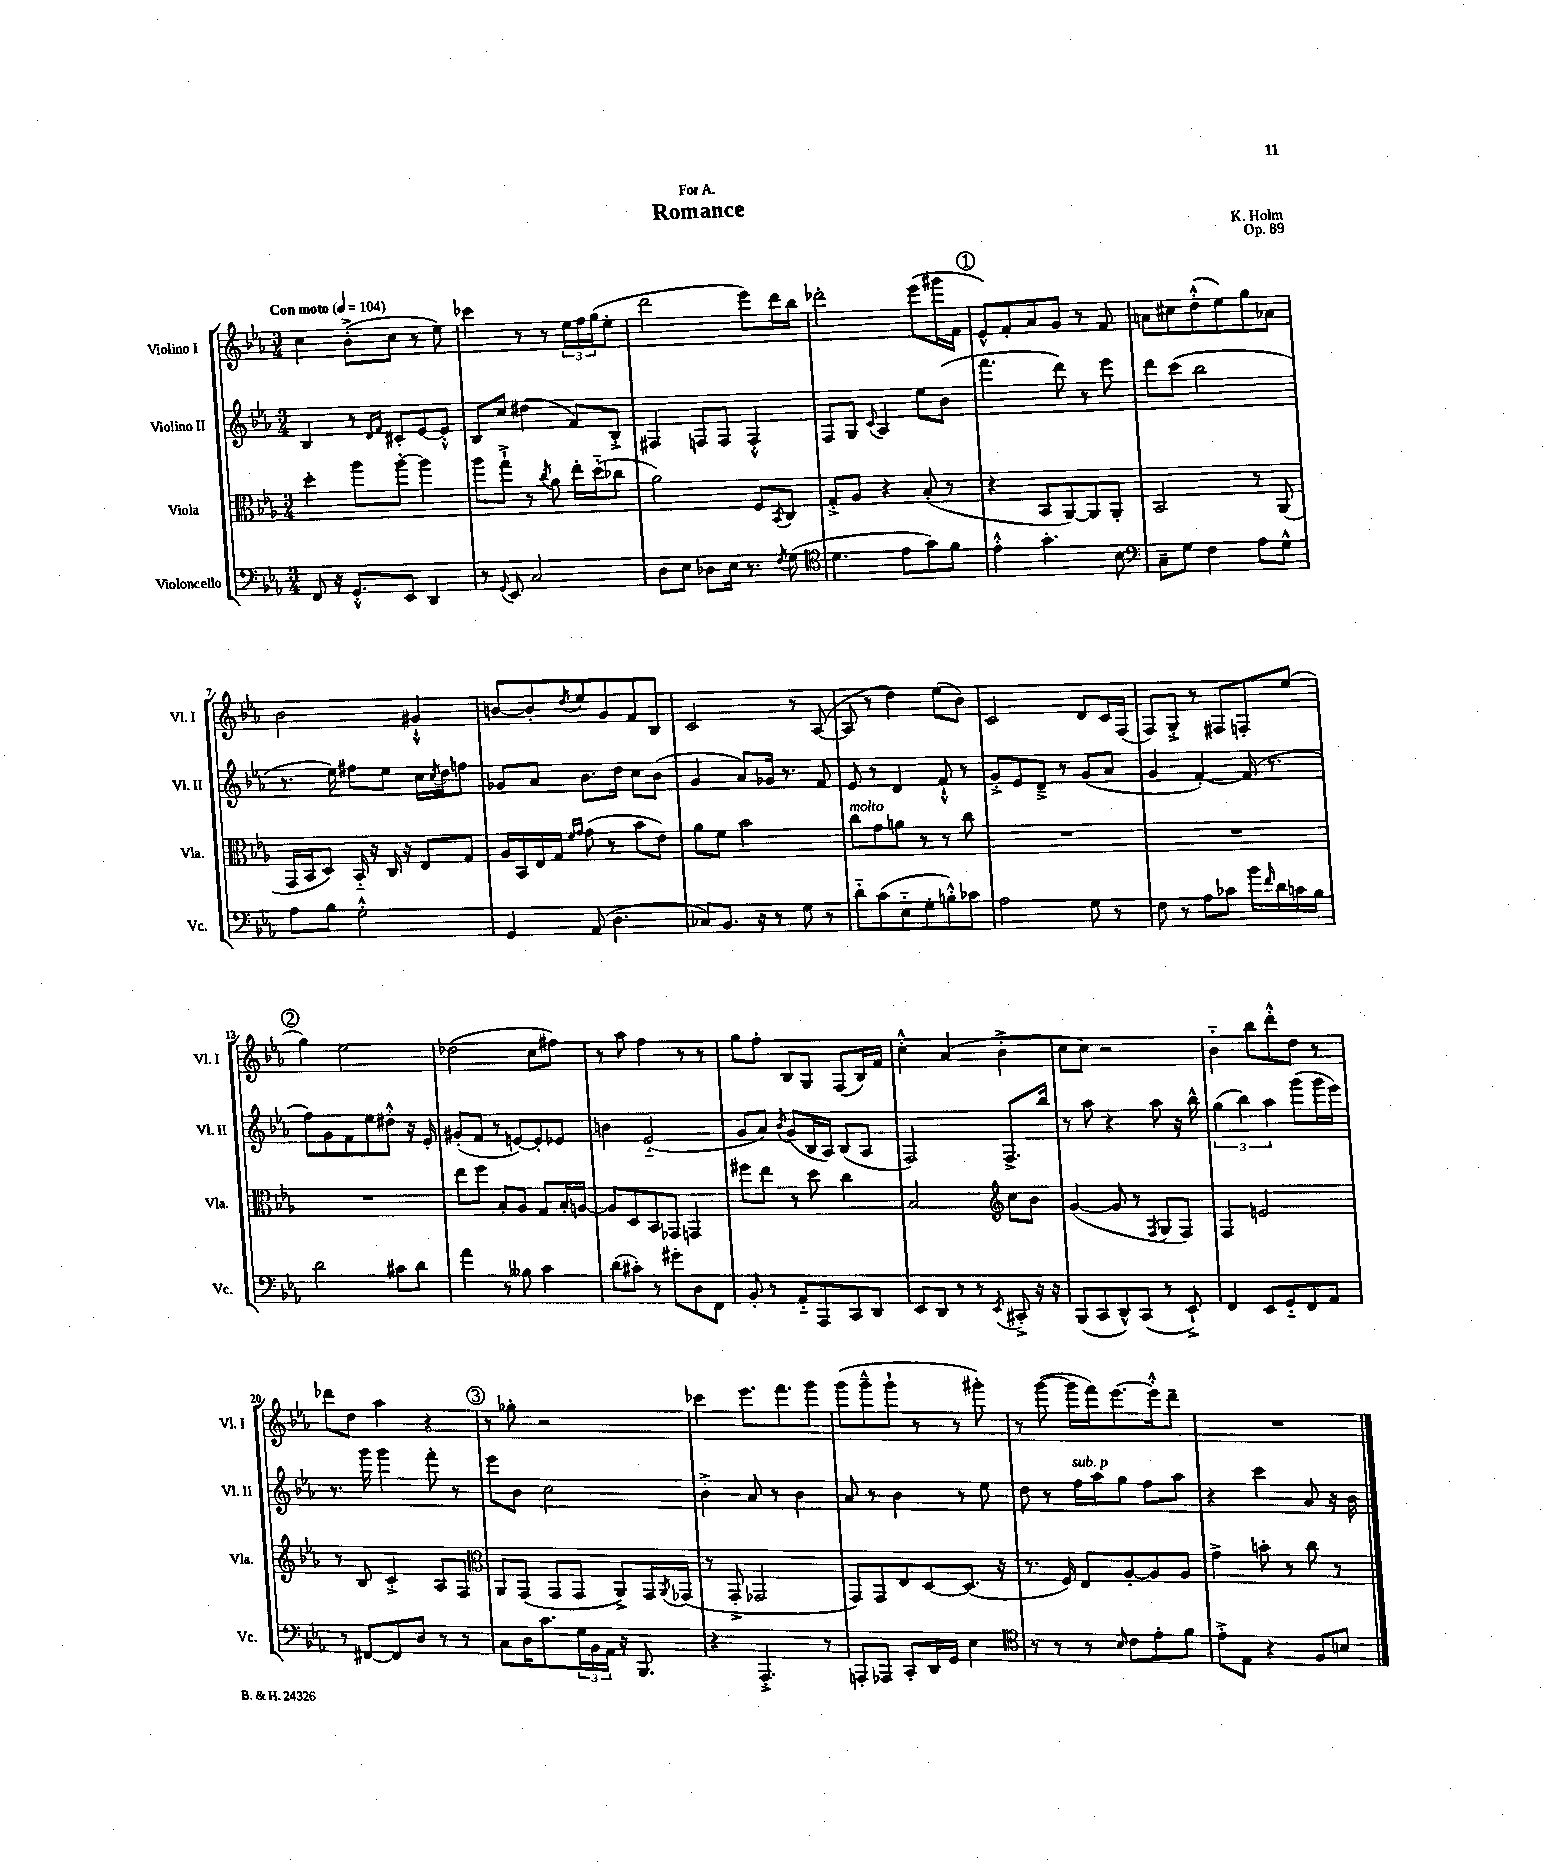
\header { title = "Romance" composer = "K. Holm" dedication = "For A." opus = "Op. 89" }
<<
\new StaffGroup <<
\new Staff = "s0" \with { instrumentName = "Violino I" shortInstrumentName = "Vl. I" } {
    \clef treble \key ees \major \numericTimeSignature \time 3/4 \tempo "Con moto" 4 = 104
    c''4 bes'8-.->( c''8 r8 ees''8) |
    ces'''4 r8 r8 \tuplet 3/2 { ees''16 f''16 g''16( } ees''8-. |
    d'''2 ees'''8) d'''16 bes''16 |
    des'''2-. ees'''8( gis'''16 f'16 |
    \mark \markup { \circle "1" } ees'8-^) f'8-. aes'8 g'8 r8 f'8 |
    a'8 cis''8 d''8-.-^( ees''8) g''8 aes'8 |
    bes'2 gis'4-!-^ |
    b'8~ b'8-. \acciaccatura { d''8 } ees''8 g'8 f'8 bes8 |
    c'2 r8 aes8~( |
    aes8 r8 d''4) ees''8( bes'8) |
    c'2 d'8 c'16 f16( |
    f8) g8-.-> r8 fis8 f8-. ees''8( |
    \mark \markup { \circle "2" } g''4) ees''2 |
    des''2( c''8 fis''8) |
    r8 aes''8 f''4 r8 r8 |
    g''8 f''8-. bes8 g8 f8( bes16) f'16 |
    c''4-.-^ aes'4( bes'4-.-> |
    c''8 c''8) r2 |
    bes'4-_ bes''8 d'''8-.-^ d''8 r8 |
    des'''8 d''8 aes''4 r4 |
    \mark \markup { \circle "3" } r8 ges''8-. r2 |
    ces'''4 ees'''8. f'''8. g'''8 |
    g'''8( g'''8---^ g'''8-! r8 r8 gis'''8-.) |
    r8 g'''8~( g'''16 f'''16) ees'''8.~ ees'''16-.-^ d'''8-- |
    R2. \bar "|." |
}
\new Staff = "s1" \with { instrumentName = "Violino II" shortInstrumentName = "Vl. II" } {
    \clef treble \key ees \major \numericTimeSignature \time 3/4
    bes4 r8 \grace { d'16 f'16 } cis'8-. ees'8~ ees'8-.-^ |
    bes8 c''8 dis''4( f'8) bes8-.-> |
    fis4 f8 f8 f4-.-^ |
    f8 g8 \appoggiatura { c'8 } aes4 ees''8 bes'8( |
    \mark \markup { \circle "1" } f'''4. d'''8) r8 ees'''8 |
    d'''8 c'''8( bes''2 |
    r8. ees''16) fis''8 ees''8 c''16 \acciaccatura { c''8 } d''16 f''8 |
    ges'8 aes'8 bes'8. d''16 c''8 bes'8( |
    g'4 aes'8) ges'16 r8. f'8 |
    ees'8 r8 d'4 f'8-!-^ r8 |
    g'8-.-> ees'8 d'8---> r8 g'8( aes'8 |
    g'4 f'4~-.) f'16( r8. |
    \mark \markup { \circle "2" } f''8) g'8 f'8 ees''8 dis''8-.-^ r16 ees'16-. |
    gis'8-.( f'8 r8 e'8~) e'8-. ees'8 |
    b'4 ees'2-_( |
    g'8 aes'8) \acciaccatura { bes'8 } g'8( bes16 aes16) bes8( aes8 |
    f2) f8.-> bes''16 |
    r8 aes''8 r4 aes''8 r16 bes''16-^ |
    \tuplet 3/2 { g''4( bes''4) aes''4 } g'''8( g'''16 ees'''16) |
    r8. g'''16 g'''4 f'''8-. r8 |
    \mark \markup { \circle "3" } ees'''8 bes'8 c''2 |
    bes'4-.-> aes'8 r8 bes'4 |
    aes'8 r8 bes'4 r8 ees''8 |
    d''8 r8 f''16^\markup { \italic "sub. p" } aes''16 g''8 f''8 aes''8 |
    r4 c'''4 aes'8 r16 bes'16 \bar "|." |
}
\new Staff = "s2" \with { instrumentName = "Viola" shortInstrumentName = "Vla." } {
    \clef alto \key ees \major \numericTimeSignature \time 3/4
    d''4-. aes''8 aes''8~-. aes''4 |
    aes''8 g''8-!-> r8 \acciaccatura { c''8 } aes'8 ees''16-. d''16-_( ces''8 |
    aes'2) f8 \acciaccatura { bes,8 } c8 |
    g8-.-> aes8 r4 bes8-.( r8 |
    \mark \markup { \circle "1" } r4 bes,8 aes,8~) aes,8 aes,8-. |
    bes,2 r8 aes,8( |
    g,16 bes,16 d8) bes,16-_ r16 c16 r16 ees8 g8 |
    aes16 bes,16 ees16 g16 \grace { f'16 g'16 } g'8( r8 bes'8 ees'8) |
    aes'8 f'8 bes'2 |
    c''8^\markup { \italic "molto" } g'8 a'8 r8 r8 c''8 |
    R2. |
    R2. |
    \mark \markup { \circle "2" } R2. |
    ees''8 f''8 bes8-. aes8 g8 bes16-. a16~ |
    a8 d8 bes,8 ges,8 g,4 |
    fis''8 ees''8 r8 d''8 c''4 |
    bes2 \clef treble c''8 bes'8 |
    g'4~( g'8 r8 \acciaccatura { f8 } g8 f8) |
    f4 e'2 |
    r8 bes8 c'4-.-> aes8 f8 |
    \mark \markup { \circle "3" } \clef alto aes,8 g,8( g,8 g,8 aes,8->) g,16 \acciaccatura { aes,8 } ges,16( |
    r8 g,8-.-> ges,2 |
    g,8) g,8 ees8 d8~ d8.( r16 |
    r8. f16) ees8 aes8~-. aes8 aes8 |
    g'4-> b'8-. r8 c''8 r8 \bar "|." |
}
\new Staff = "s3" \with { instrumentName = "Violoncello" shortInstrumentName = "Vc." } {
    \clef bass \key ees \major \numericTimeSignature \time 3/4
    f,8 r16 g,8.-.-^ ees,8 d,4 |
    r8 \appoggiatura { g,8 } ees,8 c2 |
    d8 ees8 des8 ees16 r8. \acciaccatura { f8 } g8( |
    \clef tenor d'4. ees'8 g'8) f'8 |
    \mark \markup { \circle "1" } ees'4-.-^ g'4.-. bes8 |
    \clef bass c8-- g8 f4 aes8 g8-^ |
    aes8 bes8 g2-.-^ |
    g,4 aes,8( d4. |
    ces8) bes,8. r16 r8 g8 r8 |
    d'8-_ c'8( ees8-_ g8-. b8-.-^) ces'8 |
    aes2 g8 r8 |
    f8 r8 aes8 ces'8 bes'16 \grace { f'16 } d'16 c'16 bes16 |
    \mark \markup { \circle "2" } d'2 cis'8 d'8 |
    aes'4 r8 beses8 c'4 |
    d'8( cis'8-.) r8 gis'8-. d8 f,8 |
    bes,8-. r8 aes,8-_ aes,,8 c,8 d,8 |
    ees,8 d,8 r8 r8 \acciaccatura { ees,8 } cis,8-.-> r16 r16 |
    bes,,8( c,8 d,8-^) c,8( r8 ees,8-!->) |
    f,4 ees,8 g,8-_ f,8 aes,8 |
    r8 fis,8~ fis,8 d8 r8 r8 |
    \mark \markup { \circle "3" } c8 d16 c'8. \tuplet 3/2 { g16 bes,16 aes,16 } r16 bes,,8. |
    r4 aes,,4.-.-> r8 |
    a,,8-. aes,,8 c,8-. d,16 g,16 ees4 |
    \clef tenor r8 r8 r8 \grace { bes16 } c'8 ees'8-. f'8 |
    ees'8-.-> ees8 r4 f8 b8 \bar "|." |
}
>>
>>
